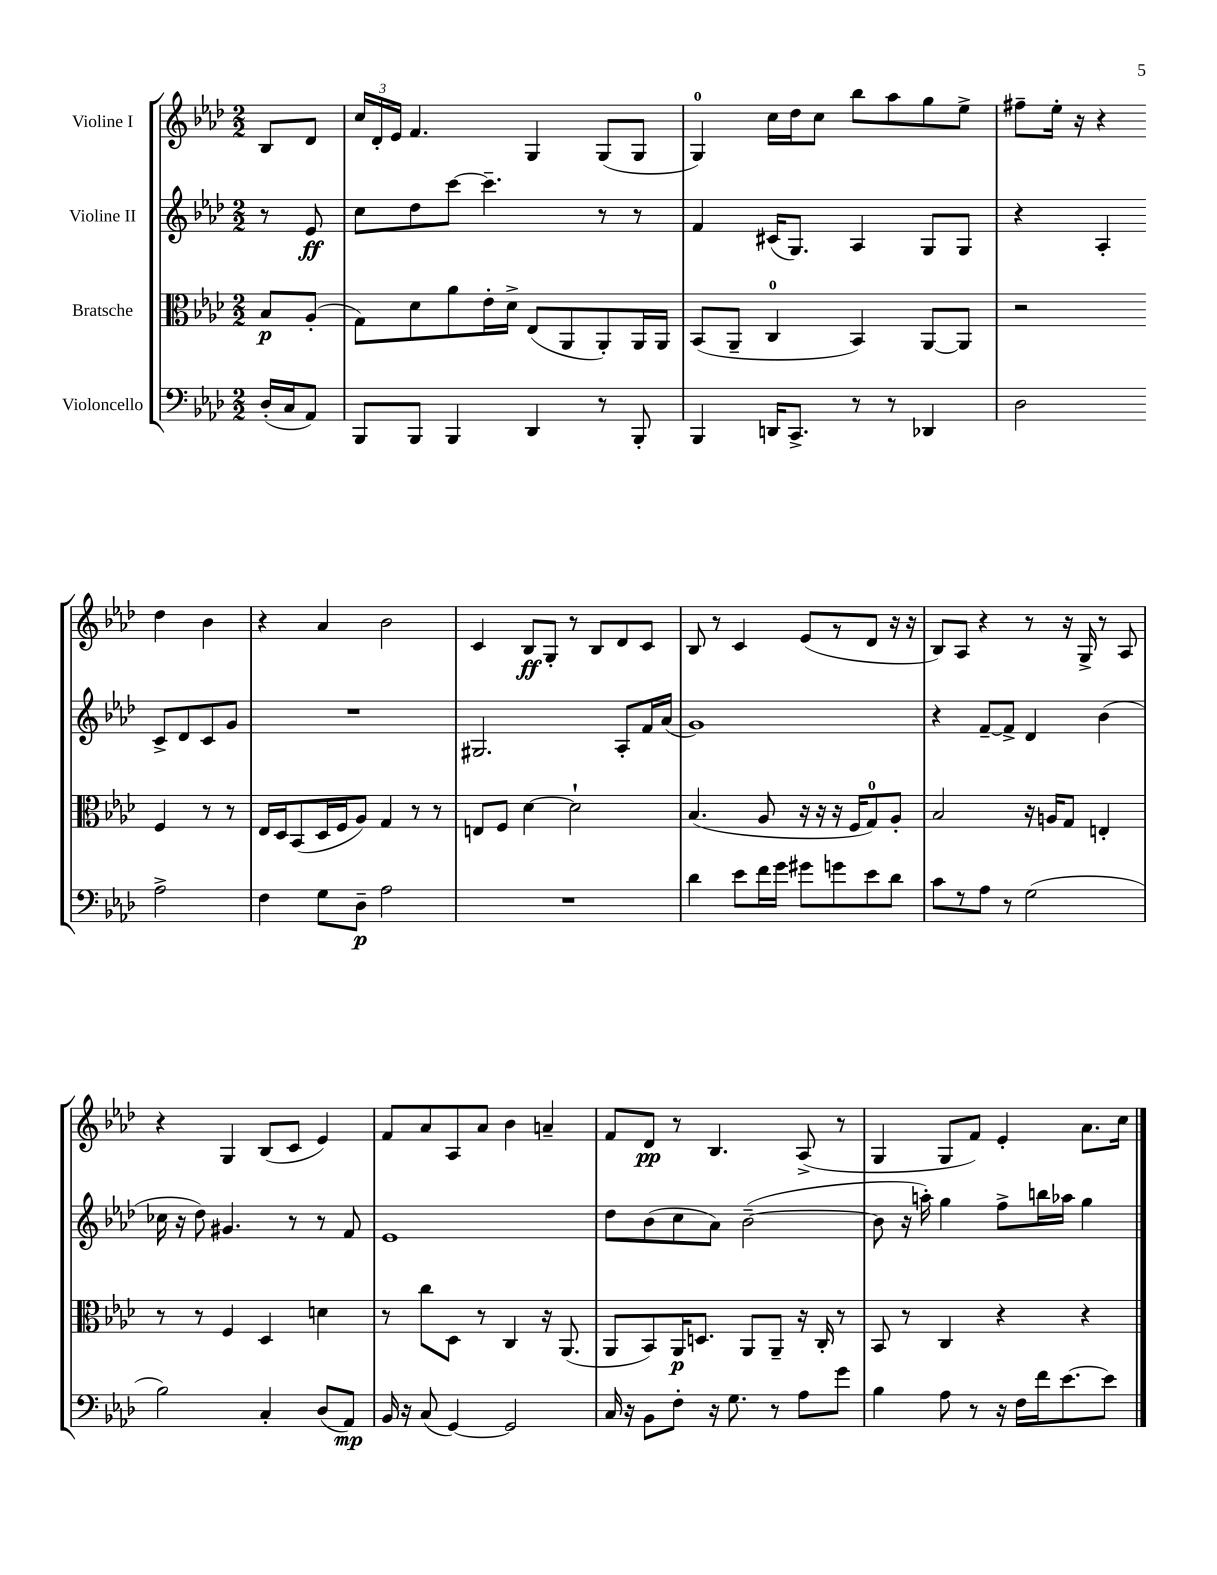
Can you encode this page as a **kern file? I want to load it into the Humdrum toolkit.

**kern	**kern	**kern	**kern
*staff4	*staff3	*staff2	*staff1
*clefF4	*clefC3	*clefG2	*clefG2
*k[b-e-a-d-]	*k[b-e-a-d-]	*k[b-e-a-d-]	*k[b-e-a-d-]
*M2/2	*M2/2	*M2/2	*M2/2
(16D-'	8B-	8r	8B-
16C	.	.	.
8AA-)	(8A-'	8e-	8d-
=	=	=	=
8BBB-	8G)	8cc	24cc
.	.	.	24d-'
.	.	.	24e-
8BBB-	8d-	8dd-	4.f
4BBB-	8a-	[8ccc	.
.	16e-'	4.ccc~]	.
.	16d-^	.	.
4DD-	(8E-	.	4G
.	8AA-	.	.
8r	8AA-')	8r	(8G
8BBB-'	16AA-	8r	8G
.	16AA-	.	.
=	=	=	=
4BBB-	(8BB-	4f	4G)
.	8AA-~	.	.
16DD	4C	(16c#	16cc
8.CC^	.	8.G)	16dd-
.	.	.	8cc
8r	4BB-)	4A-	8bb-
8r	.	.	8aa-
4DD-	[8AA-	8G	8gg
.	8AA-]	8G	8ee-^
=	=	=	=
2D-	2r	4r	8ff#~
.	.	.	16ee-'
.	.	.	16r
.	.	4A-'	4r
2A-^	4F	8c^	4dd-
.	.	8d-	.
.	8r	8c	4b-
.	8r	8g	.
=	=	=	=
4F	16E-	1r	4r
.	16D-	.	.
.	(8BB-	.	.
8G	16D-	.	4a-
.	16F	.	.
8D-~	8A-)	.	.
2A-	4G	.	2b-
.	8r	.	.
.	8r	.	.
=	=	=	=
1r	8E	2.G#	4c
.	8F	.	.
.	[4d-	.	8B-
.	.	.	8G'
.	2d-`]	.	8r
.	.	.	8B-
.	.	8A-'	8d-
.	.	16f	8c
.	.	(16a-	.
=	=	=	=
4d-	(4.B-	1g)	8B-
.	.	.	8r
8e-	.	.	4c
16f	8A-	.	.
16g	.	.	.
8g#	16r	.	(8e-
.	16r	.	.
8g	16r	.	8r
.	16F	.	.
8e-	8G)	.	8d-
8d-	8A-'	.	16r
.	.	.	16r
=	=	=	=
8c	2B-	4r	8B-)
8r	.	.	8A-
8A-	.	[8f~	4r
8r	.	8f^]	.
(2G	16r	4d-	8r
.	16A	.	.
.	8G	.	16r
.	.	.	16G^
.	4E'	(4b-	8r
.	.	.	8A-
=	=	=	=
2B-)	8r	16cc-	4r
.	.	16r	.
.	8r	8dd-)	.
.	4F	4.g#	4G
4C'	4D-	.	(8B-
.	.	8r	8c
(8D-	4d	8r	4e-)
8AA-)	.	8f	.
=	=	=	=
16BB-	8r	1e-	8f
16r	.	.	.
(8C	8cc	.	8a-
[4GG)	8D-	.	8A-
.	8r	.	8a-
2GG]	4C	.	4b-
.	16r	.	4a~
.	(8.AA-	.	.
=	=	=	=
16C	8AA-	8dd-	8f
16r	.	.	.
8BB-	8BB-)	(8b-	8d-
8F'	16AA-	8cc	8r
.	8.D	.	.
16r	.	8a-)	4.B-
8.G	.	.	.
.	8AA-	([2b-~	.
8r	8AA-~	.	.
8A-	16r	.	(8A-^
.	16C'	.	.
8g	8r	.	8r
=	=	=	=
4B-	8BB-	8b-]	4G
.	8r	16r	.
.	.	16aa')	.
8A-	4C	4gg	8G
8r	.	.	8f)
16r	4r	8ff^	4e-'
16F	.	.	.
16f	.	16bb	.
[8.e-	.	16aa-	.
.	4r	4gg	8.a-
8e-]	.	.	.
.	.	.	16cc
==	==	==	==
*-	*-	*-	*-
